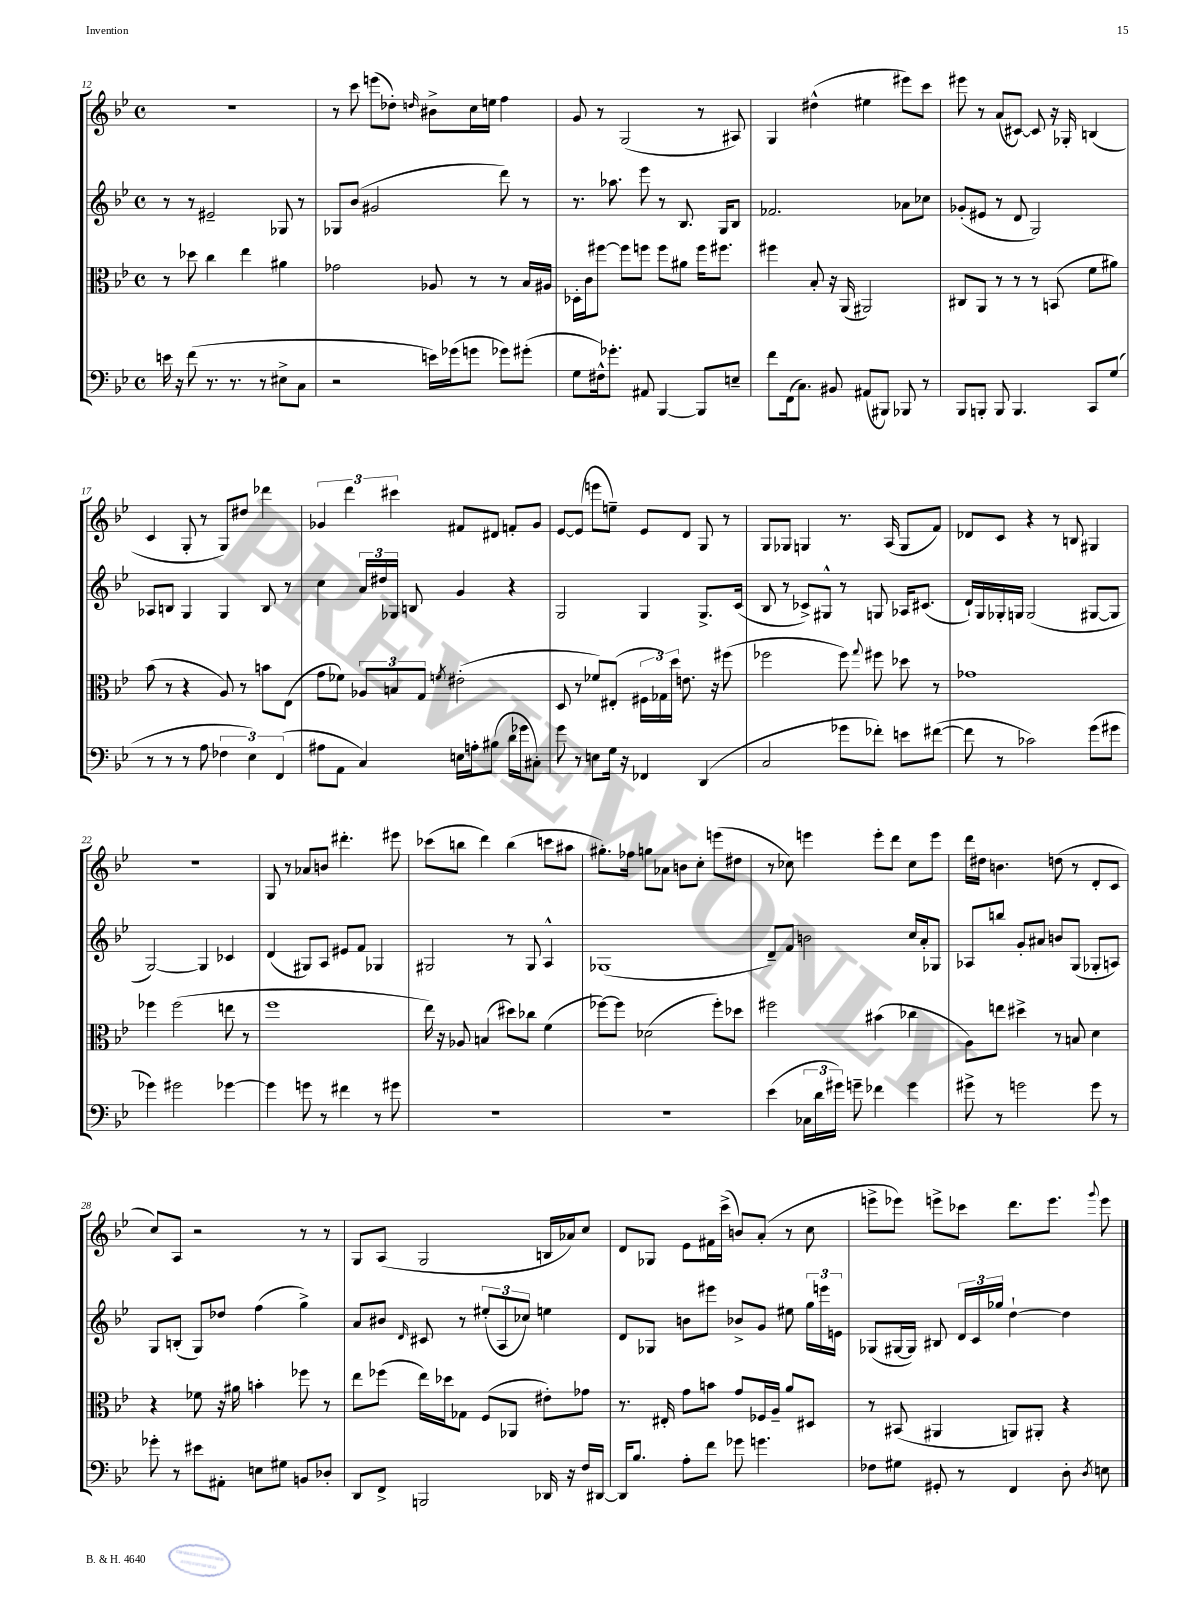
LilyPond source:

<<
\new StaffGroup <<
\new Staff = "s0" {
    \clef treble \key bes \major \defaultTimeSignature \time 4/4
    \autoBeamOff R1 |
    r8 c'''8 e'''8[( des''8]-.) \grace { d''16 } bis'8[-> c''16 e''16] f''4 |
    g'8 r8 g2( r8 ais8) |
    g4 dis''4-^( eis''4 eis'''8[) c'''8] |
    eis'''8 r8 a'8[( cis'8]~) cis'8 r16 ges16-. b4( |
    c'4 g8-. r8 g8[) dis''8] des'''4 |
    \tuplet 3/2 { ges'4 d'''4 cis'''4 } fis'8[ dis'8] f'8[-. ges'8] |
    ees'8[~ ees'8]( e'''8[ e''8]--) ees'8[ d'8] g8 r8 |
    g8[ ges8] g4 r8. a16( g8[ f'8]) |
    des'8[ c'8] r4 r8 b8 gis4 |
    R1 |
    g8 r8 aes'8[ b'8] dis'''4.-. eis'''8 |
    ces'''8[( b''8] d'''4) b''4( c'''8[ ais''8] |
    gis''8.[-.) fes''16] g''8[ aes'8] b'8[ c''8]-. e'''8[( dis''8] |
    r8 ces''8) e'''4 e'''8[-. d'''8] ces''8[ e'''8] |
    d'''16[ dis''16] b'4. d''8( r8 d'8[-. c'8] |
    c''8[) a8] r2 r8 r8 |
    g8[ a8]( g2 b16[ aes'16) c''8] |
    d'8[ ges8] ees'8[ fis'16 c'''16]->( b'8[) a'8]-.( r8 c''8 |
    e'''8[-> ees'''8]) e'''8[-> ces'''8] d'''8.[ e'''8.] \appoggiatura { g'''8 } e'''8 \bar "|." |
}
\new Staff = "s1" {
    \clef treble \key bes \major \defaultTimeSignature \time 4/4
    \autoBeamOff r8 r8 eis'2-- ges8 r8 |
    ges8[ bes'8]( gis'2 d'''8) r8 |
    r8. aes''8. ees'''8 r8 bes8. g16[ bes8] |
    fes'2. aes'8[ ces''8] |
    ges'8[-.( eis'8] r8 d'8 g2) |
    aes8[ b8] g4 g4 b8 r8 |
    c''4 \tuplet 3/2 { a'16[ dis''16 ges16] } b8 g'4 r4 |
    g2 g4 g8.[-> c'16]( |
    bes8 r8 ces'8[->) gis8]-^ r8 g8 aes16[ cis'8.]( |
    d'16[-!) g16 ges16-. g16] g2( gis8[~ gis8] |
    g2~) g4 ces'4 |
    d'4( gis8[) a8] eis'8[ f'8] ges4 |
    gis2 r8 gis8 a4-^ |
    ges1( |
    d'8[--) f'8] b'2 c''16[ a'16-. ges8] |
    aes8[ b''8] g'8[-. ais'8] b'8[ g8]( ges8[-. a8]) |
    g8[ b8]-.( g8[) des''8] f''4( g''4->) |
    a'8[ bis'8] \grace { d'16 } cis'8 r8 \tuplet 3/2 { eis''8[-.( a8 ces''8]) } e''4 |
    d'8[ ges8] b'8[ eis'''8] bes'8[-> g'8] eis''8 \tuplet 3/2 { g''16[ e'''16 e'16] } |
    ges8[( gis16~ gis16]) bis8 \tuplet 3/2 { d'16[ c'16 ges''16] } d''4~-! d''4 \bar "|." |
}
\new Staff = "s2" {
    \clef alto \key bes \major \defaultTimeSignature \time 4/4
    \autoBeamOff r8 des''8 c''4 ees''4 ais'4 |
    ges'2 aes8 r8 r8 bes16[ ais16] |
    des16[-. c'16 fis''8]~ fis''8[ f''8] f''8[ ais'8] f''16[ fis''8.] |
    fis''4 bes8-. r16 a,16( ais,2) |
    cis8[ a,8] r8 r8 r8 b,8( f'8[ ais'8]) |
    bes'8( r8 r4 a8) r8 b'8[ ees8]( |
    g'8[ fes'8]) \tuplet 3/2 { aes8[ b8 g8] } \acciaccatura { f'8 } eis'2-.( |
    d8 r8 fes'8[) eis8]-.( \tuplet 3/2 { fis16[ ges16) d''16] } e'8. r16 fis''8( |
    fes''2 fes''8) \appoggiatura { g''8 } fis''8 des''8 r8 |
    ges'1 |
    fes''4 fes''2( e''8 r8 |
    f''1 |
    ees''16) r16 aes8 b4( dis''8[) ces''8] f'4( |
    fes''8[~) fes''8] des'2( fes''8[-.) des''8] |
    fis''2 bis'4( ces''4 |
    a8[) e''8] dis''4-> r8 b8 d'4 |
    r4 fes'8 r16 ais'16 b'4-. fes''8 r8 |
    ees''8[ fes''8]( ees''16[) des''16 ges8] f8[( aes,8] eis'8[-.) ges'8] |
    r8. eis16-. g'8[ b'8] g'8[ fes16 a16]-- a'8[ dis8] |
    r8 bis,8( ais,4 a,8[) ais,8]-. r4 \bar "|." |
}
\new Staff = "s3" {
    \clef bass \key bes \major \defaultTimeSignature \time 4/4
    \autoBeamOff e'16 r16 f'8( r8. r8. r8 eis8[-> c8] |
    r2 e'16[) ges'16( g'8] ges'8[) gis'8]-.( |
    g8[ fis16-^) ges'8.]-. ais,8 bes,,4~ bes,,8[ e8]-- |
    f'8[ f,16( c8.]) bis,8 ais,8[( bis,,8]) bes,,8 r8 |
    bes,,8[ b,,8]-. b,,8 b,,4. c,8[ g8]( |
    r8 r8 r8 a8 \tuplet 3/2 { fes4 ees4) f,4( } |
    ais8[ a,8] c4) e16[ a16-. bis8]( d'16[ ges'16 cis8]-.) |
    g'8 r8 e8[ g16] r16 fes,4 d,4( |
    c2 ges'8[ fes'8]-.) e'8[ fis'8]~( |
    fis'8 r8 ces'2) g'8[( gis'8] |
    ges'4) gis'2 ges'4~ |
    ges'4 g'8 r8 fis'4 r8 gis'8 |
    R1 |
    R1 |
    ees'4( \tuplet 3/2 { ces16[ d'16 gis'16]) } g'8-- fes'4 g'4 |
    gis'8-> r8 g'2 g'8 r8 |
    ges'8-. r8 eis'8[ ais,8]-. e8[ gis8] b,8[ des8]-. |
    d,8[ f,8]-> b,,2 des,16 r16 f16[ dis,16]~ |
    dis,16[ bes8.] a8[-. f'8] ges'8 g'4. |
    fes8[ gis8] gis,8-. r8 f,4 d8-. \acciaccatura { d8 } e8 \bar "|." |
}
>>
>>
\layout { \context { \Score currentBarNumber = #12 } }
